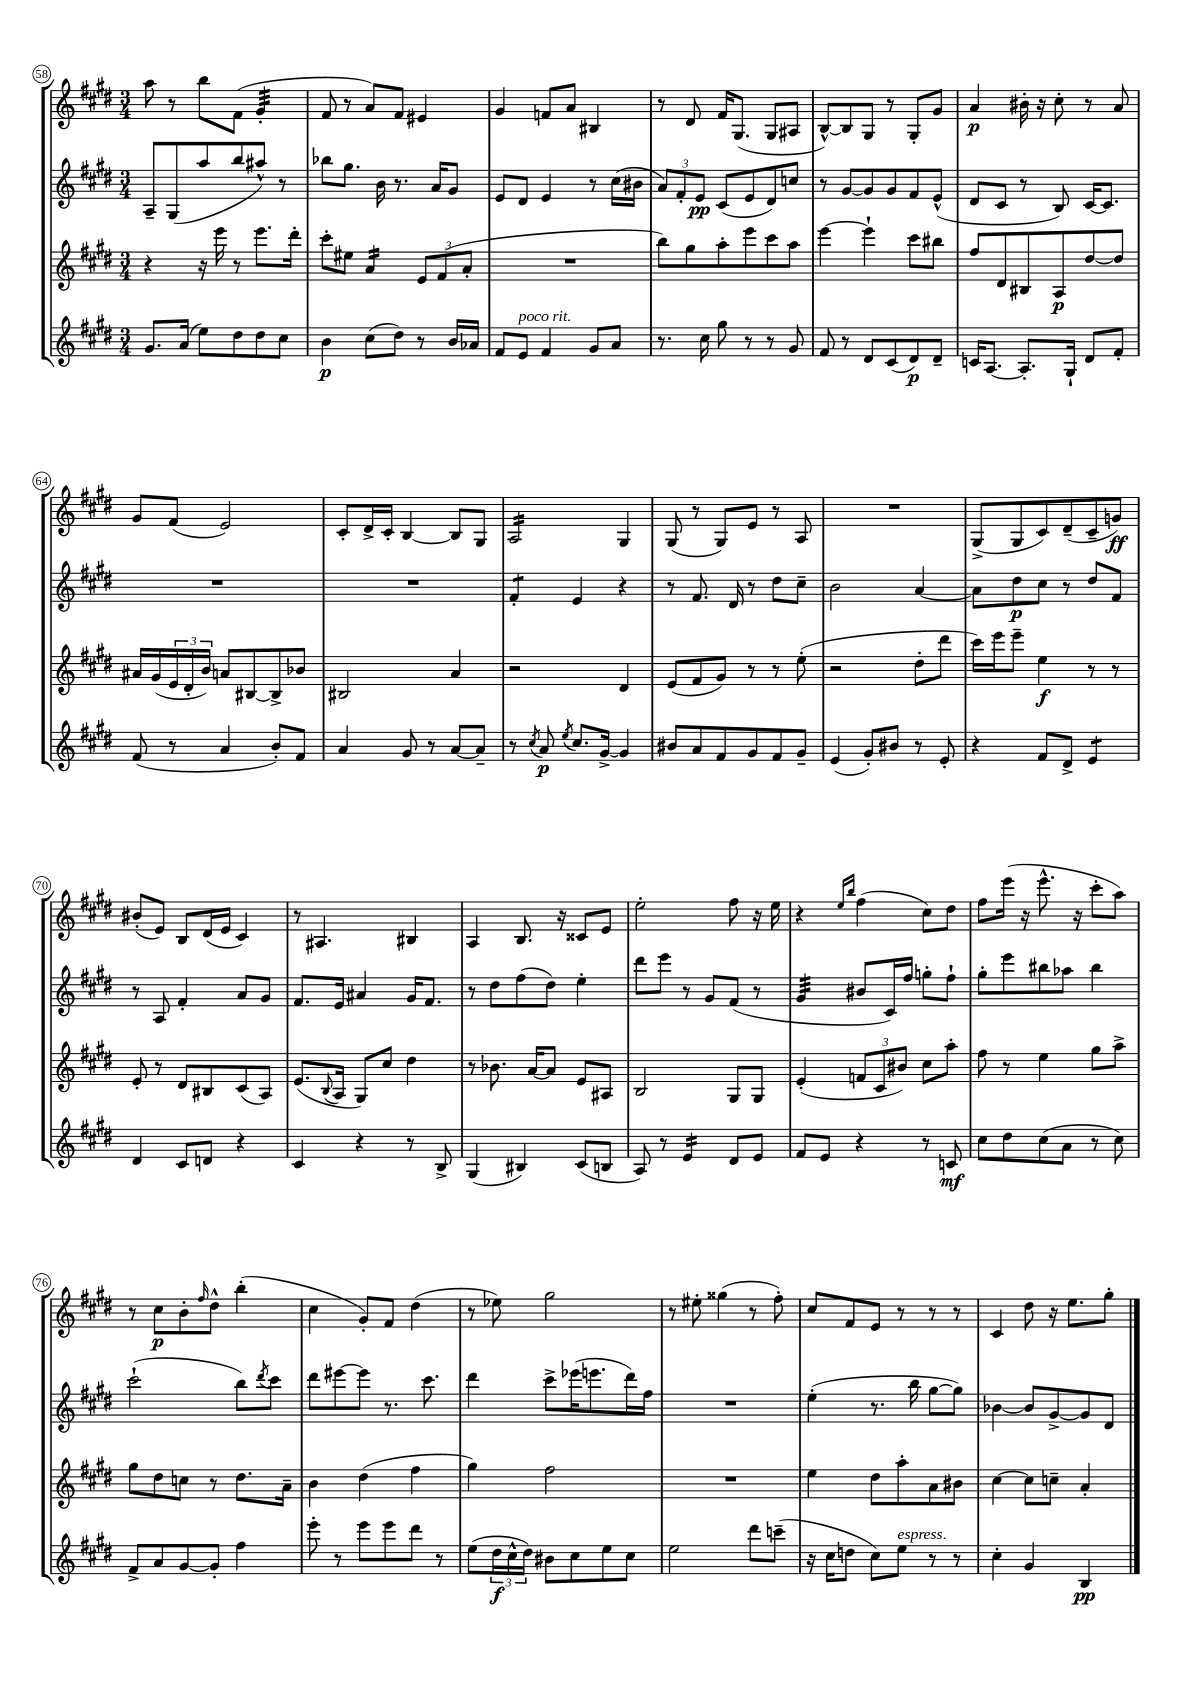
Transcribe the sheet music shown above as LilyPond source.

<<
\new StaffGroup <<
\new Staff = "s0" {
    \clef treble \key e \major \numericTimeSignature \time 3/4
    a''8 r8 b''8 fis'8( gis'4:32-. |
    fis'8 r8 a'8) fis'8 eis'4 |
    gis'4 f'8 a'8 bis4 |
    r8 dis'8 fis'16 gis8.( gis8 ais8 |
    b8~-^) b8 gis8 r8 gis8-. gis'8 |
    a'4\p bis'16-. r16 cis''8-. r8 a'8 |
    gis'8 fis'8( e'2) |
    cis'8-. dis'16-> cis'16-. b4~ b8 gis8 |
    a2:16 gis4 |
    gis8( r8 gis8) e'8 r8 a8 |
    R2. |
    gis8->( gis8 cis'8) dis'8--( cis'8-- g'8\ff) |
    bis'8-.( e'8) b8 dis'16( e'16 cis'4) |
    r8 ais4. bis4 |
    a4 b8. r16 cisis'8 e'8 |
    e''2-. fis''8 r16 e''16 |
    r4 \grace { e''16 b''16 } fis''4( cis''8) dis''8 |
    fis''8 e'''16( r16 e'''8.-^ r16 cis'''8-. a''8) |
    r8 cis''8\p b'8-. \grace { fis''16 } dis''8-^ b''4-.( |
    cis''4 gis'8-.) fis'8 dis''4( |
    r8 ees''8) gis''2 |
    r8 eis''8-. gisis''4( r8 fis''8-.) |
    cis''8 fis'8 e'8 r8 r8 r8 |
    cis'4 dis''8 r16 e''8. gis''8-. \bar "|." |
}
\new Staff = "s1" {
    \clef treble \key e \major \numericTimeSignature \time 3/4
    a8-- gis8( a''8 b''8 ais''8-^) r8 |
    bes''8 gis''8. b'16 r8. a'16 gis'8 |
    e'8 dis'8 e'4 r8 cis''16( bis'16 |
    \tuplet 3/2 { a'8) fis'8-. e'8\pp } cis'8( e'8 dis'8) c''8 |
    r8 gis'8~ gis'8 gis'8 fis'8 e'8-^( |
    dis'8 cis'8 r8 b8) cis'16~ cis'8. |
    R2. |
    R2. |
    fis'4:8-. e'4 r4 |
    r8 fis'8. dis'16 r8 dis''8 cis''8-- |
    b'2 a'4~ |
    a'8 dis''8\p cis''8 r8 dis''8 fis'8 |
    r8 a8 fis'4-. a'8 gis'8 |
    fis'8. e'16 ais'4 gis'16 fis'8. |
    r8 dis''8 fis''8( dis''8) e''4-. |
    dis'''8 e'''8 r8 gis'8 fis'8( r8 |
    gis'4:32 bis'8 cis'16) fis''16 g''8-. fis''8-! |
    gis''8-. e'''8 bis''8 aes''8 bis''4 |
    cis'''2-!( b''8) \acciaccatura { dis'''8 } cis'''8 |
    dis'''8 eis'''8~ eis'''8 r8. cis'''8. |
    dis'''4 cis'''8-> ees'''16( e'''8. dis'''16) fis''16 |
    R2. |
    e''4-.( r8. b''16 gis''8~ gis''8) |
    bes'4~ bes'8 gis'8~-> gis'8 dis'8 \bar "|." |
}
\new Staff = "s2" {
    \clef treble \key e \major \numericTimeSignature \time 3/4
    r4 r16 e'''16 r8 e'''8. dis'''16-. |
    cis'''8-. eis''8 a'4:16 \tuplet 3/2 { e'8 fis'8( a'8-. } |
    R2. |
    b''8) gis''8 a''8-. e'''8 cis'''8 a''8 |
    e'''4~ e'''4-! cis'''8 bis''8 |
    fis''8 dis'8 bis8 a8\p dis''8~ dis''8 |
    ais'16 gis'16( \tuplet 3/2 { e'16 dis'16-. b'16) } a'8 bis8~ bis8-> bes'8 |
    bis2 a'4 |
    r2 dis'4 |
    e'8( fis'8 gis'8) r8 r8 e''8-.( |
    r2 dis''8-. dis'''8 |
    cis'''16) e'''16 e'''8-- e''4\f r8 r8 |
    e'8-. r8 dis'8 bis8 cis'8( a8) |
    e'8.( \appoggiatura { b8 } a16 gis8) cis''8 dis''4 |
    r8 bes'8. a'16~ a'8 e'8 ais8 |
    b2 gis8 gis8 |
    e'4-.( \tuplet 3/2 { f'8 cis'8 bis'8) } cis''8 a''8-. |
    fis''8 r8 e''4 gis''8 a''8-> |
    gis''8 dis''8 c''8 r8 dis''8. a'16-- |
    b'4 dis''4( fis''4 |
    gis''4) fis''2 |
    R2. |
    e''4 dis''8 a''8-. a'8 bis'8 |
    cis''4~ cis''8 c''8-- a'4-. \bar "|." |
}
\new Staff = "s3" {
    \clef treble \key e \major \numericTimeSignature \time 3/4
    gis'8. a'16( e''8) dis''8 dis''8 cis''8 |
    b'4\p cis''8( dis''8) r8 b'16 aes'16 |
    fis'8 e'8^\markup { \italic "poco rit." } fis'4 gis'8 a'8 |
    r8. cis''16 gis''8 r8 r8 gis'8 |
    fis'8 r8 dis'8 cis'8( dis'8\p) dis'8-- |
    c'16 a8.~ a8.-. gis16-! dis'8 fis'8-. |
    fis'8( r8 a'4 b'8-.) fis'8 |
    a'4 gis'8 r8 a'8~ a'8-- |
    r8 \acciaccatura { cis''8 } a'8\p \acciaccatura { e''8 } cis''8. gis'16~-> gis'4 |
    bis'8 a'8 fis'8 gis'8 fis'8 gis'8-- |
    e'4( gis'8-.) bis'8 r8 e'8-. |
    r4 fis'8 dis'8-> e'4:8 |
    dis'4 cis'8 d'8 r4 |
    cis'4 r4 r8 b8-> |
    gis4( bis4) cis'8( b8 |
    a8) r8 e'4:16 dis'8 e'8 |
    fis'8 e'8 r4 r8 c'8\mf |
    cis''8 dis''8 cis''8( a'8 r8 cis''8) |
    fis'8-> a'8 gis'8~ gis'8-. fis''4 |
    e'''8-. r8 e'''8 e'''8 dis'''8 r8 |
    e''8( \tuplet 3/2 { dis''16\f cis''16-^ dis''16) } bis'8 cis''8 e''8 cis''8 |
    e''2 dis'''8 c'''8--( |
    r16 cis''16 d''8 cis''8) e''8^\markup { \italic "espress." } r8 r8 |
    cis''4-. gis'4 b4\pp \bar "|." |
}
>>
>>
\layout { \context { \Score currentBarNumber = #58 \override BarNumber.stencil = #(make-stencil-circler 0.1 0.3 ly:text-interface::print) } }
